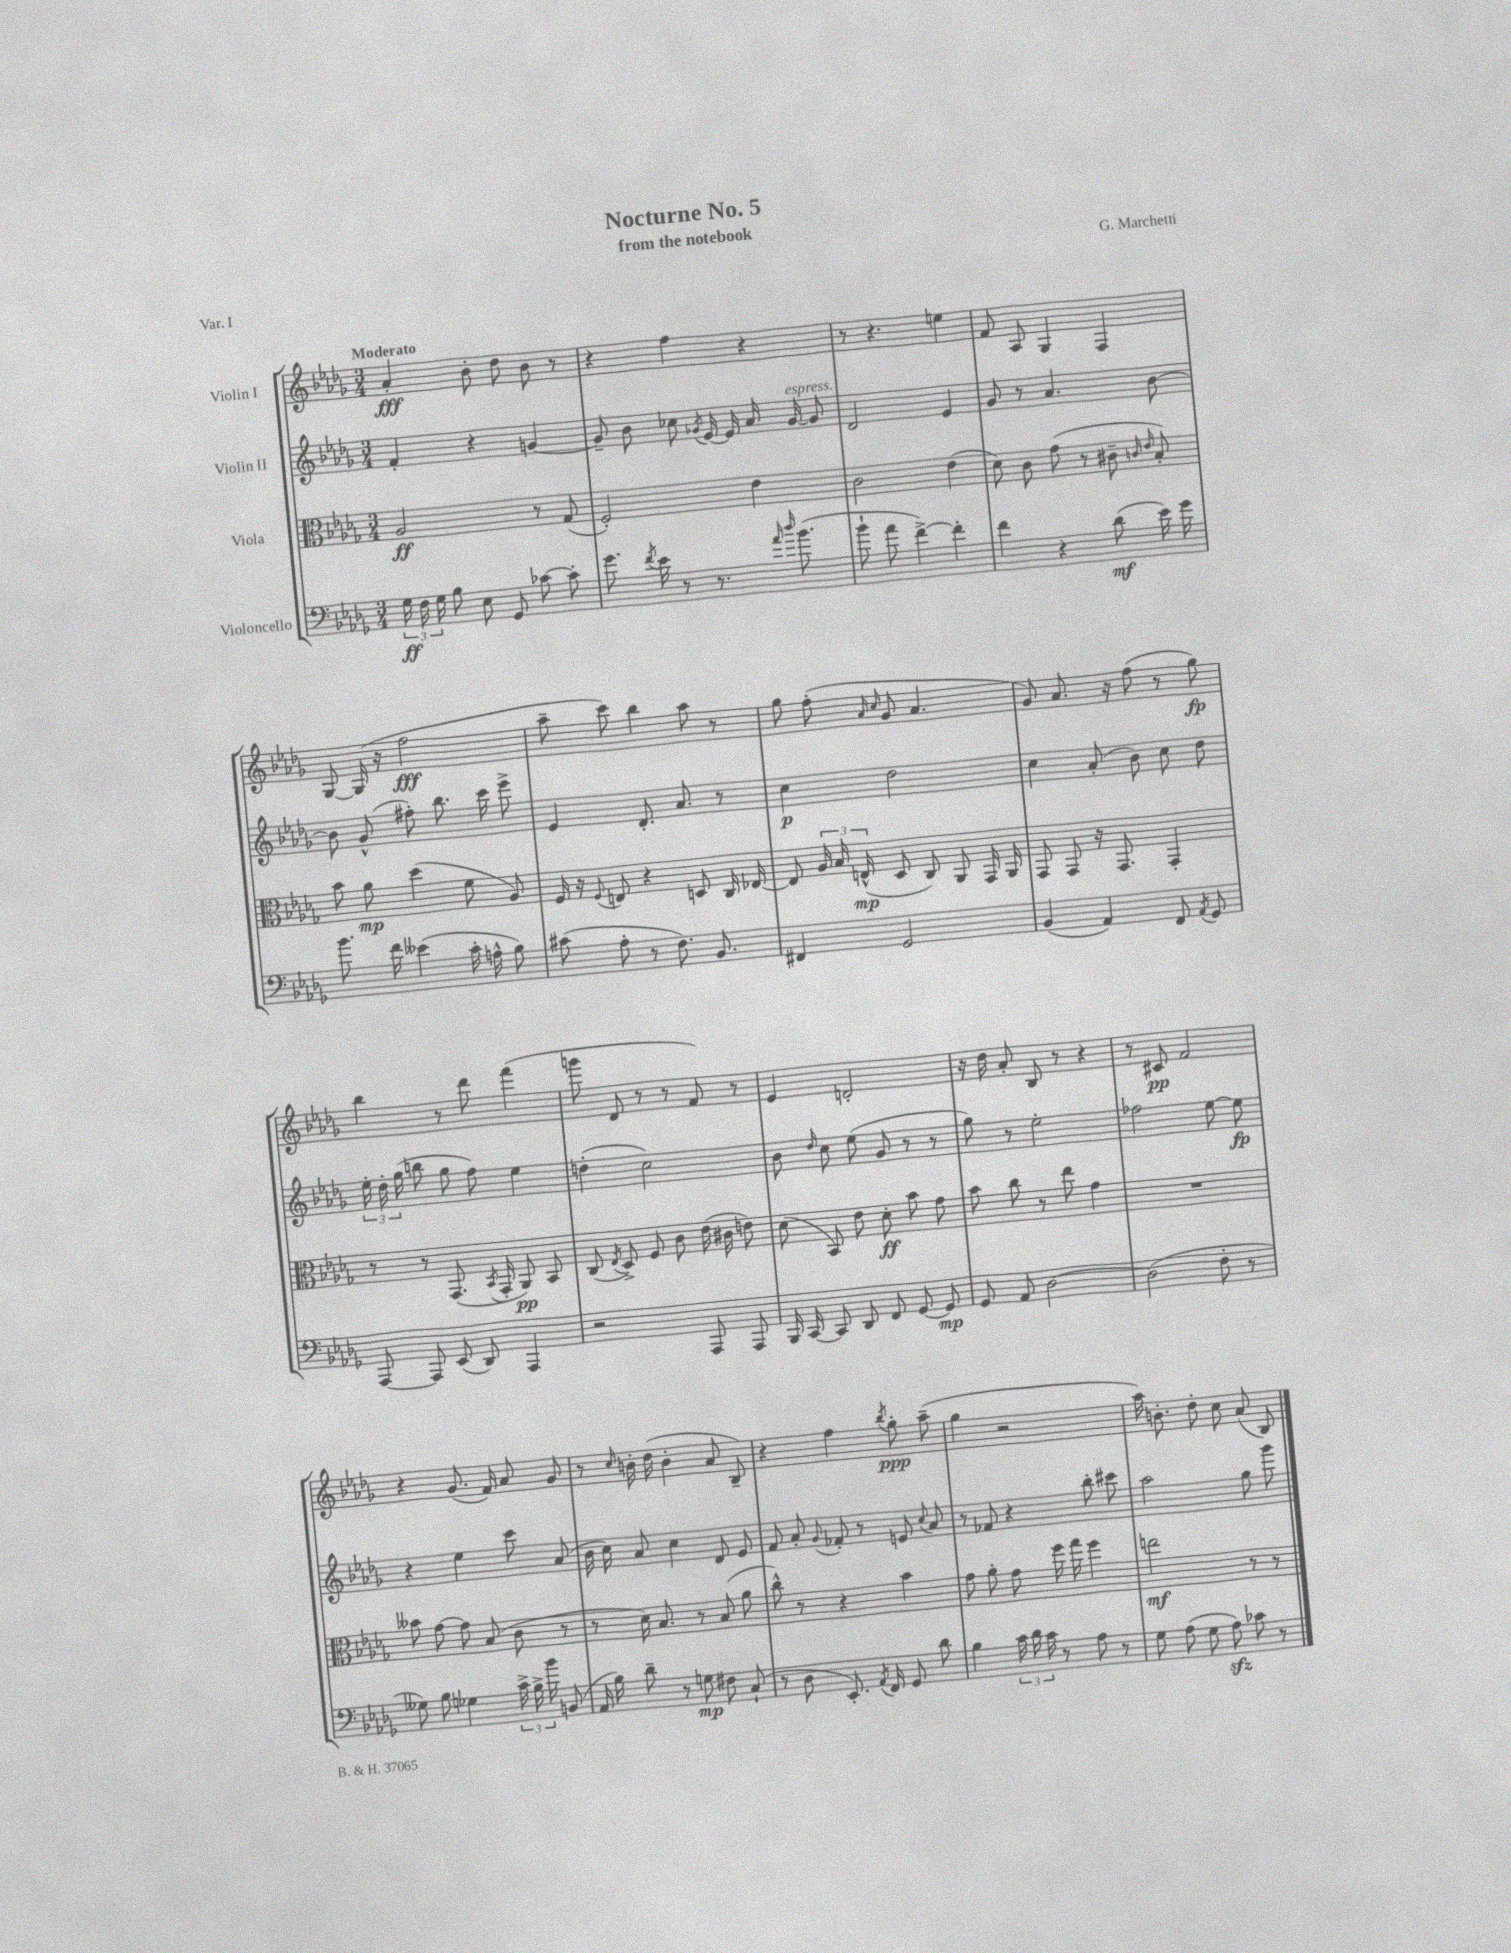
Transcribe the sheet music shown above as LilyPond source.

\header { title = "Nocturne No. 5" composer = "G. Marchetti" subtitle = "from the notebook" piece = "Var. I" }
<<
\new StaffGroup <<
\new Staff = "s0" \with { instrumentName = "Violin I" } {
    \clef treble \key des \major \numericTimeSignature \time 3/4 \tempo "Moderato"
    \autoBeamOff aes'4-.\fff bes'8-. des''8 bes'8 r8 |
    r4 f''4 r4 |
    r8 r4. e''4 |
    f'8 aes8 ges4 f4 |
    ges8~ ges16( r16 f''2\fff |
    aes''8-- c'''8) bes''4 aes''8 r8 |
    ges''8 f''8-.( \grace { aes'16 c''16 } ges'8 aes'4. |
    ges'8) aes'8. r16 f''8( r8 ges''8\fp) |
    bes''4 r8 des'''8 f'''4( |
    g'''8 des'8 r8 r8 f'8) r8 |
    ees'4 d'2-. |
    r16 des''16 aes'8-. bes8 r8 r4 |
    r8 cis'8\pp f'2 |
    r4 ges'8.( f'16) aes'8 ges'8 |
    r8 \grace { c''16 } b'16-. des''16( b'4-. aes'8 bes8--) |
    r4 f''4 \acciaccatura { bes''8 } ges''8-.\ppp aes''8--( |
    ges''4 r2 |
    aes''16) b'8.-. des''8-. c''8 aes'8( bes8) \bar "|." |
}
\new Staff = "s1" \with { instrumentName = "Violin II" } {
    \clef treble \key des \major \numericTimeSignature \time 3/4
    \autoBeamOff f'4-. r4 g'4~ |
    g'8-- bes'8 ces''8 \acciaccatura { ges'8 } ees'16~ ees'16 aes'16 ges'16~^\markup { \italic "espress." } ges'8 |
    des'2 ees'4 |
    ges'8 r8 aes'4. bes'8~ |
    bes'8 ges'8-^( fis''8-.) bes''8. c'''16 ees'''8-> |
    ees'4 des'8.-. aes'8. r8 |
    c''4\p des''2 |
    c''4 aes'8-.( bes'8) c''8 des''8 |
    \tuplet 3/2 { ees''16-. des''16-. ges''16( } b''8 ges''8 f''8) ees''4 |
    d''4-.( c''2) |
    bes'8 \grace { des''16 } c''8 ees''8( ges'8 r8 r8 |
    ges''8) r8 ees''2-. |
    fes''2 ees''8~ ees''8\fp |
    r4 ees''4 c'''8 aes'8( |
    bes'16 c''16) aes'8 c''4 des'8 ees'8 |
    f'8 aes'8-. \appoggiatura { ges'8 } fes'8-. r8 e'8 \appoggiatura { c''8 } aes'8 |
    r8 fes'8 r4 bes''8-. cis'''8 |
    aes''2 ges''8 ges'''8 \bar "|." |
}
\new Staff = "s2" \with { instrumentName = "Viola" } {
    \clef alto \key des \major \numericTimeSignature \time 3/4
    \autoBeamOff aes2\ff r8 ges8( |
    f2-.) ees'4 |
    c'2 ees'4( |
    des'8) c'8 ges'8( r8 cis'8-- \grace { c'16 ees'16 } bes8-.) |
    bes'8 aes'8\mp des''4( f'8 aes8) |
    f16 r16 \appoggiatura { f8 } e8 r4 d8 c16 ees16~ |
    ees8 \tuplet 3/2 { aes16 bes16 e16-^\mp( } des8 c8) aes,8 ges,16 aes,16 |
    ges,8 ges,8 r16 ges,8. ges,4-. |
    r8 r8 ges,8.( \acciaccatura { bes,8 } ges,16-. aes,8\pp) bes,8 |
    c8( \acciaccatura { ees8 } des8->) f8 c'8 ees'16( cis'16 e'8) |
    des'8( bes,8) ees'8 des'8-.\ff bes'8 ges'8 |
    bes'8 c''8 r8 ees''8 ges'4 |
    R2. |
    beses'8 ges'8~ ges'8 bes8( c'8 r8 |
    r8 des'16) bes8. r8 bes8( aes'8 |
    c''8-^) r8 r4 bes'4 |
    ges'8 aes'8-. ges'8 f''16 ges''16 f''4 |
    e''2\mf r8 r8 \bar "|." |
}
\new Staff = "s3" \with { instrumentName = "Violoncello" } {
    \clef bass \key des \major \numericTimeSignature \time 3/4
    \autoBeamOff \tuplet 3/2 { ges16\ff f16 ges16 } bes8 ees8 ges,8 ces'8~ ces'8-. |
    ges'8. \acciaccatura { f'8 } ees'16 r8 r8. \grace { aes'16 des''16 } bes'8.( |
    bes'8-! aes'8 f'4~->) f'4-. |
    f'4 r4 des'8\mf( ees'16) ges'16 |
    bes'8. f'16 eeses'4( c'16-. a16-^ bes8) |
    cis'8( aes8-. r8 f8.) bes,8. |
    fis,4 ges,2 |
    bes,4( aes,4) f,8 \acciaccatura { aes,8 } ges,8 |
    aes,,8~ aes,,8 ees,8( des,8) aes,,4 |
    r2 aes,,8 aes,,8 |
    bes,,16 c,16~ c,8 des,8 f,8 ges,8~ ges,8\mp |
    ges,8 aes,8 des2~ |
    des2( f8-. r8 |
    geses8) bes8 ges4 \tuplet 3/2 { c'16-> bes16-> bes'16 } b,8( |
    aes,16 bes16) des'8-- r8 g8\mp fis8 c8-!( |
    r8 des8 ees,8.-.) \acciaccatura { aes,8 } f,16 ges,8 des'8 |
    bes4 \tuplet 3/2 { c'16 des'16 c'16 } r8 aes8 r8 |
    ges8 aes8( ges8 aes8\sfz) ces'8 r8 \bar "|." |
}
>>
>>
\layout { \context { \Score \remove "Bar_number_engraver" } }
